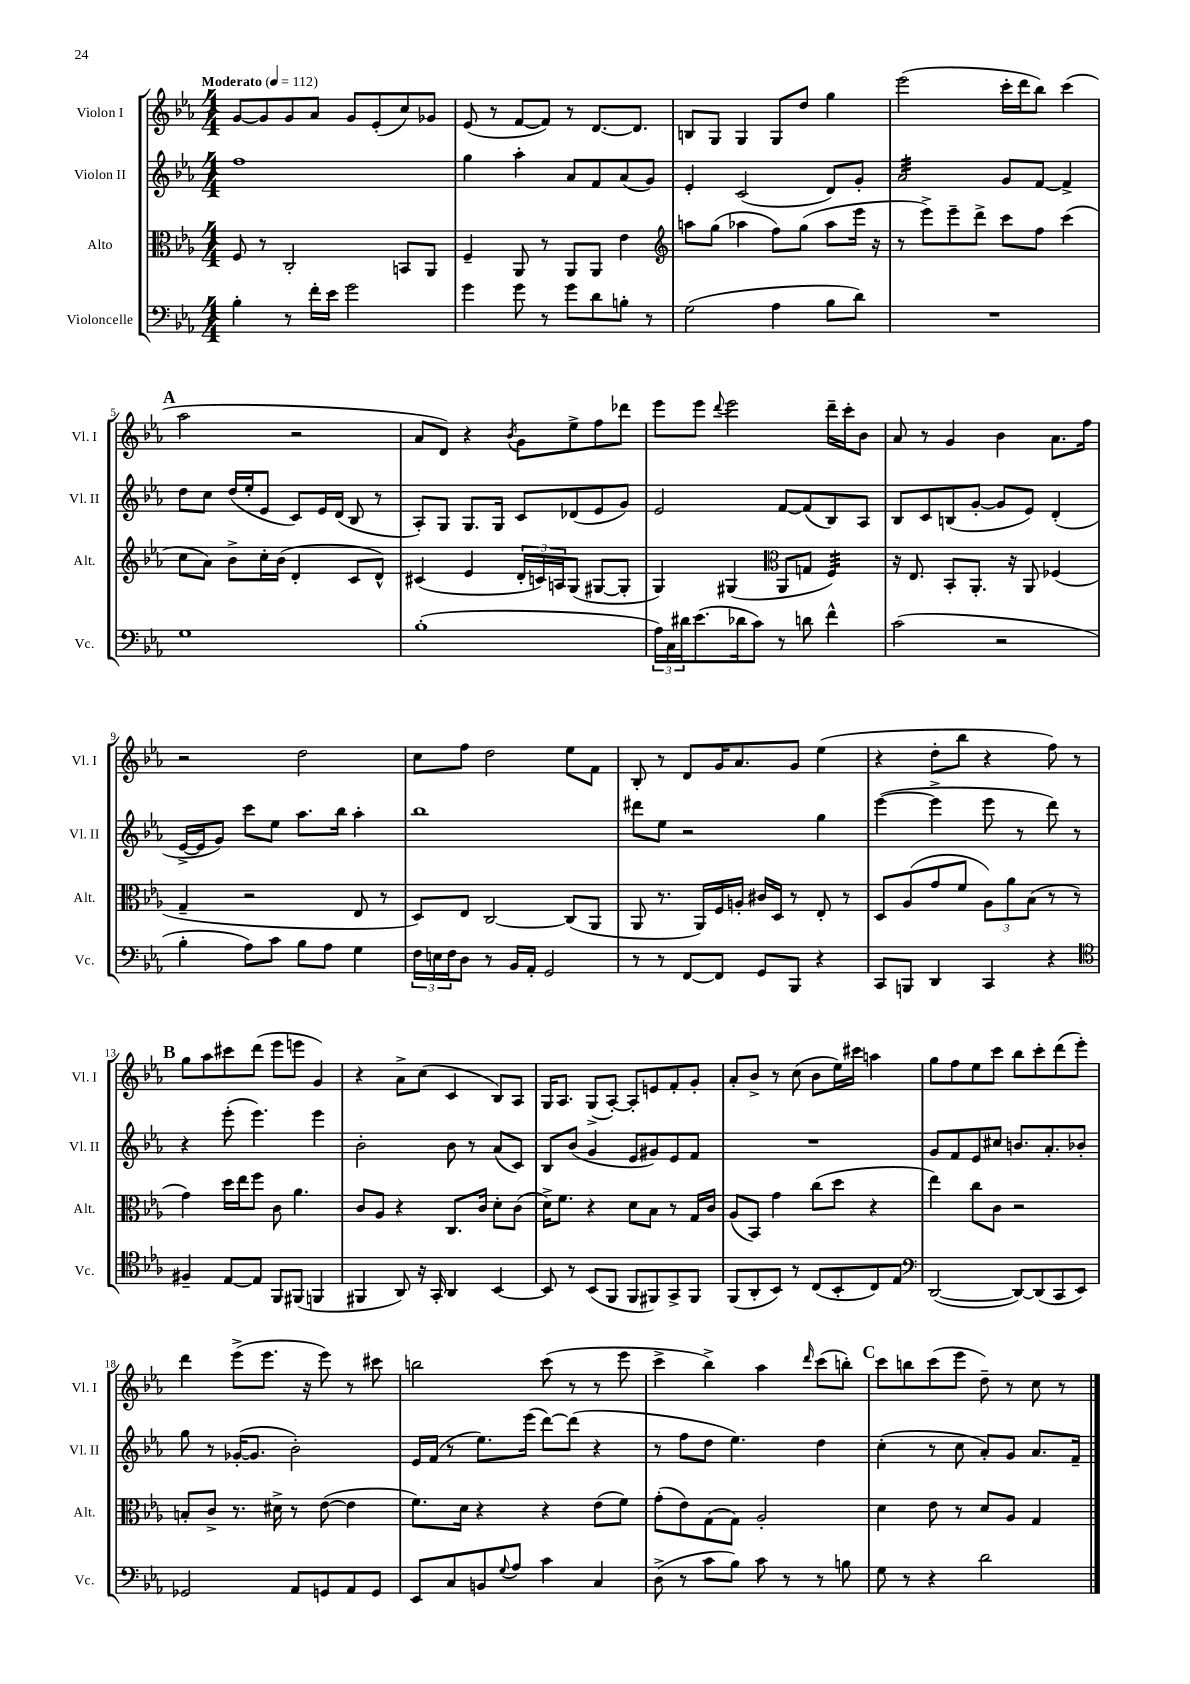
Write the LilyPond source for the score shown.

<<
\new StaffGroup <<
\new Staff = "s0" \with { instrumentName = "Violon I" shortInstrumentName = "Vl. I" } {
    \clef treble \key ees \major \numericTimeSignature \time 4/4 \tempo "Moderato" 4 = 112
    g'8~ g'8 g'8 aes'8 g'8 ees'8-.( c''8) ges'8 |
    ees'8( r8 f'8~ f'8) r8 d'8.~ d'8. |
    b8 g8 g4 g8 d''8 g''4 |
    ees'''2( c'''16-. d'''16 bes''8) c'''4( |
    \mark \markup { \bold "A" } aes''2 r2 |
    aes'8 d'8) r4 \acciaccatura { bes'8 } g'8 ees''8-> f''8 des'''8 |
    ees'''8 ees'''8 \appoggiatura { d'''8 } ees'''2 d'''16-- c'''16-. bes'8 |
    aes'8 r8 g'4 bes'4 aes'8. f''16 |
    r2 d''2 |
    c''8 f''8 d''2 ees''8 f'8 |
    bes8-. r8 d'8 g'16 aes'8. g'8 ees''4( |
    r4 d''8-. bes''8 r4 f''8) r8 |
    \mark \markup { \bold "B" } g''8 aes''8 cis'''8 d'''8( ees'''8 e'''8 g'4) |
    r4 aes'8-> c''8( c'4 bes8) aes8 |
    g16 aes8. g8->( aes8~-.) aes8-. e'8 f'8-. g'8-. |
    aes'8-. bes'8-> r8 c''8( bes'8 ees''16) cis'''16 a''4 |
    g''8 f''8 ees''8 c'''8 bes''8 c'''8-. d'''8( ees'''8-.) |
    d'''4 ees'''8->( ees'''8. r16 ees'''8) r8 cis'''8 |
    b''2 c'''8( r8 r8 ees'''8 |
    c'''4-> bes''4->) aes''4 \grace { d'''16 } c'''8( b''8-.) |
    \mark \markup { \bold "C" } c'''8 b''8 c'''8( ees'''8 d''8--) r8 c''8 r8 \bar "|." |
}
\new Staff = "s1" \with { instrumentName = "Violon II" shortInstrumentName = "Vl. II" } {
    \clef treble \key ees \major \numericTimeSignature \time 4/4
    f''1 |
    g''4 aes''4-. aes'8 f'8 aes'8( g'8) |
    ees'4-. c'2( d'8) g'8-. |
    aes'2:32 g'8 f'8~ f'4-> |
    \mark \markup { \bold "A" } d''8 c''8 d''16( ees''16-. ees'8 c'8) ees'16 d'16( bes8 r8 |
    aes8-.) g8 g8. g16 c'8 des'8( ees'8 g'8) |
    ees'2 f'8~ f'8( bes8) aes8 |
    bes8 c'8 b8( g'8~-. g'8 ees'8) d'4-.( |
    ees'16~-> ees'16 g'8) c'''8 ees''8 aes''8. bes''16 aes''4-. |
    bes''1 |
    dis'''8 ees''8 r2 g''4 |
    ees'''4~( ees'''4-> ees'''8 r8 d'''8) r8 |
    \mark \markup { \bold "B" } r4 ees'''8-.( ees'''4.) ees'''4 |
    bes'2-. bes'8 r8 aes'8( c'8) |
    bes8 bes'8( g'4 ees'8 gis'8) ees'8 f'8 |
    R1 |
    g'8 f'8 ees'8 cis''8 b'8. aes'8.-. bes'8-. |
    g''8 r8 ges'16~-.( ges'8. bes'2-.) |
    ees'16 f'16( r8 ees''8.) ees'''16( d'''8~) d'''8( r4 |
    r8 f''8 d''8 ees''4.) d''4 |
    \mark \markup { \bold "C" } c''4-.( r8 c''8 aes'8-.) g'8 aes'8. f'16-- \bar "|." |
}
\new Staff = "s2" \with { instrumentName = "Alto" shortInstrumentName = "Alt." } {
    \clef alto \key ees \major \numericTimeSignature \time 4/4
    f8 r8 c2-. b,8 aes,8 |
    f4-- aes,8 r8 aes,8 aes,8 ees'4 |
    \clef treble a''8 g''8( aes''4 f''8) g''8( aes''8 ees'''16 r16 |
    r8 ees'''8->) ees'''8-- d'''8-> c'''8 f''8 c'''4( |
    \mark \markup { \bold "A" } c''8 aes'8) bes'8-> c''16-. bes'16( d'4-. c'8 d'8-^) |
    cis'4( ees'4 \tuplet 3/2 { d'16-. c'16) a16 } g8( gis8~ gis8-. |
    g4) gis4( \clef alto aes,8 g8 f4:32) |
    r16 ees8. bes,8-. aes,8.-. r16 aes,8 fes4( |
    g4-- r2 ees8 r8 |
    d8) ees8 c2~ c8( aes,8 |
    aes,8 r8. aes,16) f16 a16-. cis'16 d16 r8 ees8-. r8 |
    d8 aes8( g'8 f'8 \tuplet 3/2 { aes8) aes'8 bes8( } r8 r8 |
    \mark \markup { \bold "B" } g'4) d''16 ees''16 f''8 c'8 aes'4. |
    c'8 aes8 r4 c8. c'16 d'8-. c'8( |
    d'16->) f'8. r4 d'8 bes8 r8 g16 c'16 |
    aes8( bes,8) g'4 c''8( d''8 r4 |
    ees''4) c''8 c'8 r2 |
    b8-. c'8-> r8. dis'16-> r8 ees'8~( ees'4 |
    f'8.) d'16 r4 r4 ees'8( f'8) |
    g'8-.( ees'8) g8( g8) aes2-. |
    \mark \markup { \bold "C" } d'4 ees'8 r8 d'8 aes8 g4 \bar "|." |
}
\new Staff = "s3" \with { instrumentName = "Violoncelle" shortInstrumentName = "Vc." } {
    \clef bass \key ees \major \numericTimeSignature \time 4/4
    bes4-. r8 f'16-. ees'16 g'2 |
    g'4 g'8 r8 g'8 d'8 b8-. r8 |
    g2( aes4 bes8 d'8) |
    R1 |
    \mark \markup { \bold "A" } g1 |
    bes1-.( |
    \tuplet 3/2 { aes16) c16 dis'16 } ees'8.( des'16 c'8) r8 d'8 f'4-^ |
    c'2( r2 |
    bes4-. aes8) c'8 bes8 aes8 g4 |
    \tuplet 3/2 { f16 e16 f16 } d8 r8 bes,16 aes,16-. g,2 |
    r8 r8 f,8~ f,8 g,8 bes,,8 r4 |
    c,8 b,,8 d,4 c,4 r4 |
    \mark \markup { \bold "B" } \clef tenor fis4-- ees8~ ees8 f,8 fis,8( f,4 |
    fis,4 aes,8) r16 g,16-. aes,4 bes,4~ |
    bes,8 r8 bes,8( f,8 f,8 fis,8) g,8-> fis,8 |
    f,8( aes,8-. bes,8) r8 c8( bes,8-. c8) ees8 |
    \clef bass d,2~( d,8~) d,8( c,8 ees,8) |
    ges,2 aes,8 g,8 aes,8 g,8 |
    ees,8 c8 b,8 \appoggiatura { g8 } aes8 c'4 c4 |
    d8->( r8 c'8 bes8) c'8 r8 r8 b8 |
    \mark \markup { \bold "C" } g8 r8 r4 d'2 \bar "|." |
}
>>
>>
